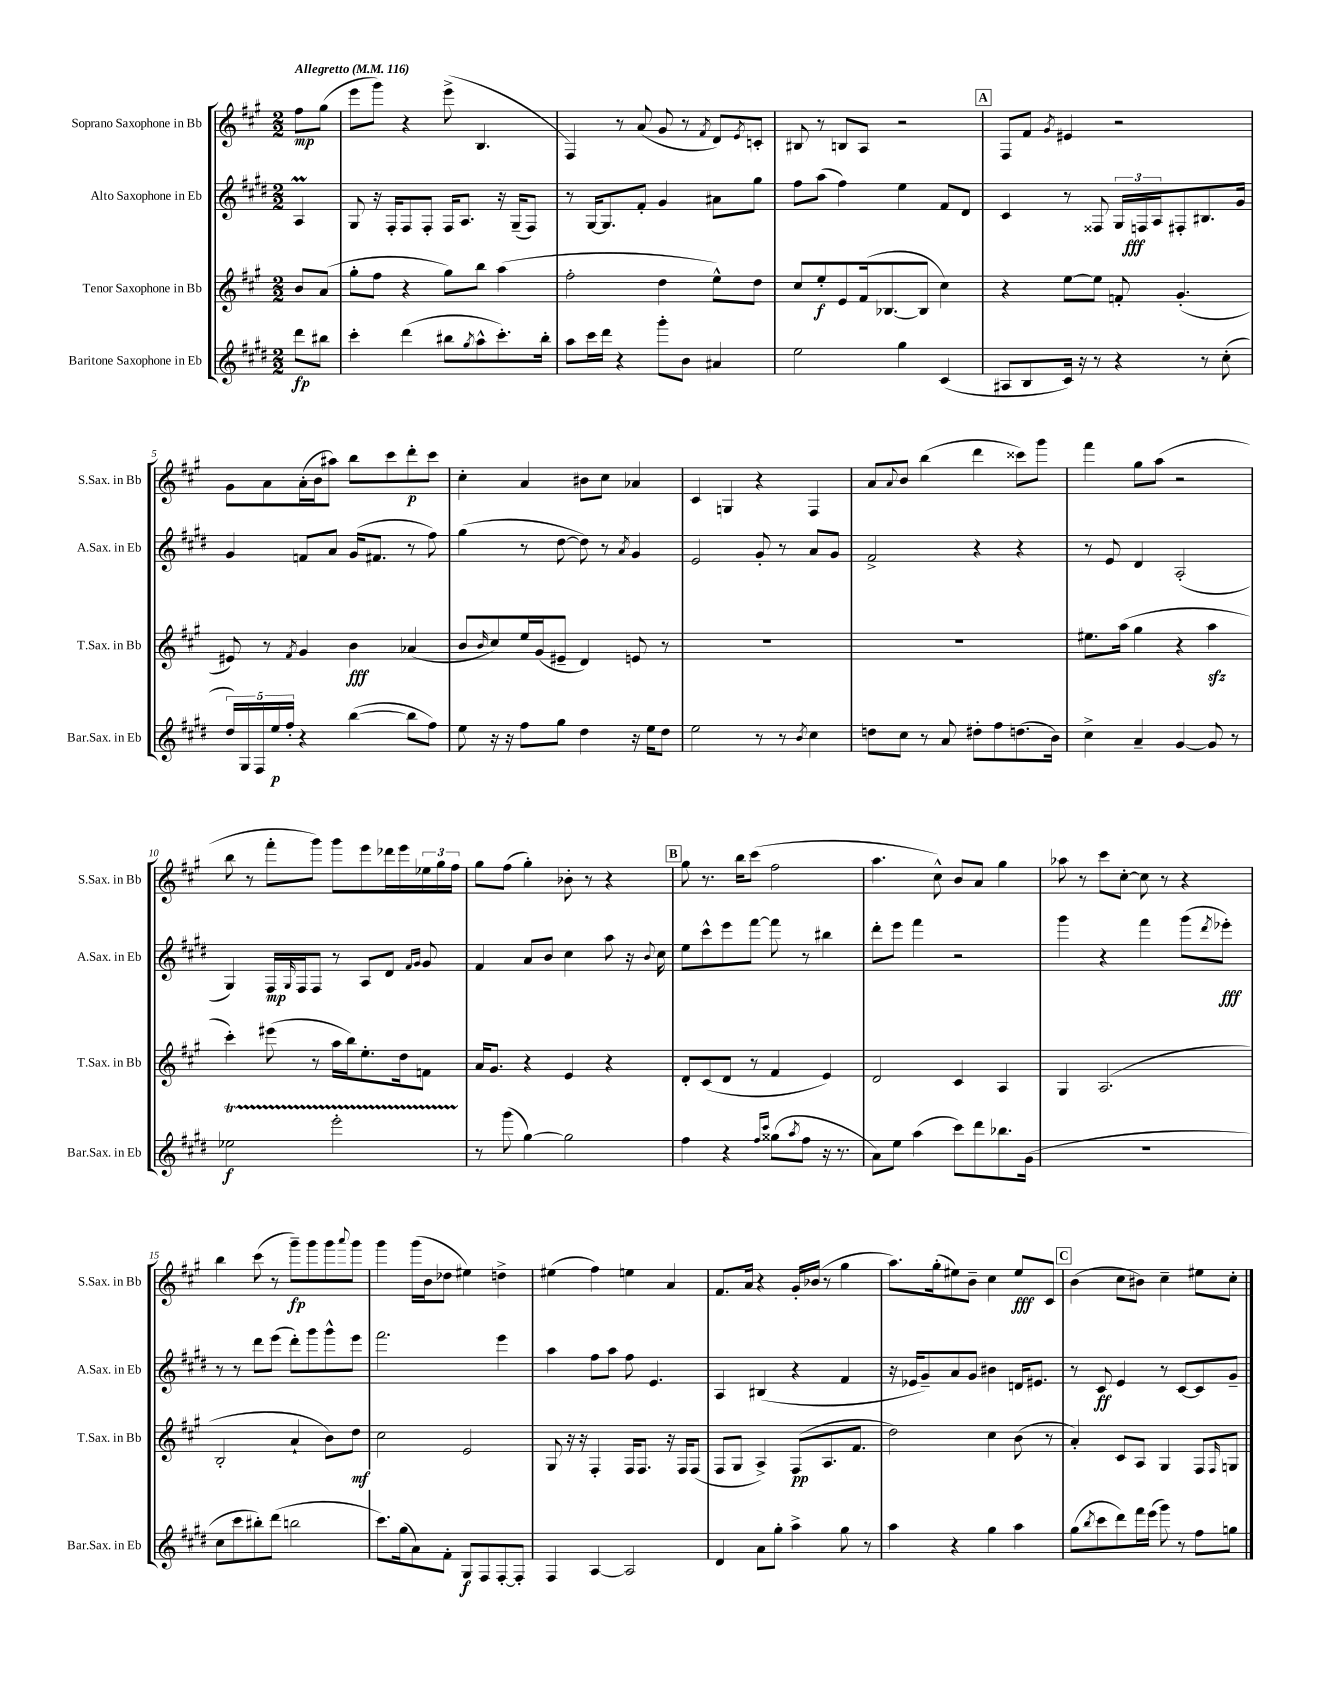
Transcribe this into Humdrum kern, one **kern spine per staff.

**kern	**kern	**kern	**kern
*staff4	*staff3	*staff2	*staff1
*clefG2	*clefG2	*clefG2	*clefG2
*k[f#c#g#d#]	*k[f#c#g#]	*k[f#c#g#d#]	*k[f#c#g#]
*M2/2	*M2/2	*M2/2	*M2/2
*MM116	*MM116	*MM116	*MM116
8ddd#\L	8b/L	4A/	8ff#\L
8bb#\J	(8a/J	.	(8gg#\J
=	=	=	=
4ccc#'\	8gg#'\L	8G#/	8eee\L
.	8ff#\J	16r	8ggg#\J)
.	.	16F#'/LK	.
(4ddd#\	4r	8F#/	4r
.	.	8F#'/J	.
8bb#\L	8gg#\L)	16F#/LK	(8eee^\
.	.	8.A/J	.
8qgg#/	.	.	.
8aa^^\	8bb\J	.	4.B/
8.ccc#'\)	(4aa\	16r	.
.	.	(16G#~/LK	.
.	.	8F#/J)	.
16bb#'\Jk	.	.	.
=	=	=	=
8aa\L	2ff#'\	8r	4F#/)
16ccc#\L	.	[16G#/LK	.
16ddd#\JJ	.	8.G#/]	.
4r	.	.	8r
.	.	8f#'/J	(8a/
8ggg#'\L	4dd\	4g#/	8g#/
8b\J	.	.	8r
.	.	.	8qf#/
4a#/	8ee^^\L)	8a#\L	8d/L)
.	.	.	8qe/
.	8dd\J	8gg#\J	8c'/J
=	=	=	=
2ee\	8cc#/L	8ff#\L	8B#/
.	8ee'/	(8aa\J	8r
.	8e/	4ff#\)	8B/L
.	(16f#/k	.	8A/J
.	[8.B-/	.	.
4gg#\	.	4ee\	2r
.	8B-/]J	.	.
(4c#/	4cc#\)	8f#/L	.
.	.	8d#/J	.
=	=	=	=
8A#/L	4r	4c#/	8F#/L
8B/	.	.	8f#/J
.	.	.	8qg#/
16c#/Jk)	[8ee\L	8r	4e#/
16r	.	.	.
8r	8ee\]J	8F##/	.
4r	8f'/	24G#/LL	2r
.	.	24F/	.
.	.	24A/J	.
.	(4.g#'/	8F#'/	.
8r	.	8.B#/	.
(8cc#'\	.	.	.
.	.	16g#/Jk	.
=	=	=	=
20dd#/LL)	8e#/)	4g#/	8g#\L
20G#/	.	.	.
20F#/	.	.	.
.	8r	.	8a\
20ee/	.	.	.
20ff#'/JJ	.	.	.
.	8qf#/	.	.
4r	4g#/	8f/L	(16a'\L
.	.	.	16b\J
.	.	8a/J	8aa#\J)
([4bb\	4b\	(16g#/LK	8bb\L
.	.	8.f#/J	.
.	.	.	8ccc#\
8bb\]L	(4a-/	8r	8ddd'\
8ff#\J)	.	8ff#\)	8ccc#\J
=	=	=	=
8ee\	8b/L	(4gg#\	4cc#'\
.	16qqb/	.	.
16r	8cc#/)	.	.
16r	.	.	.
8ff#\L	16ee/L	8r	4a/
.	(16g#/J	.	.
8gg#\J	8e#~/J	[8dd#\	.
4dd#\	4d/)	8dd#\])	8b#\L
.	.	8r	8cc#\J
.	.	8qa/	.
16r	8e/	4g#/	4a-/
16ee\LK	.	.	.
8dd#\J	8r	.	.
=	=	=	=
2ee\	1r	2e/	4c#/
.	.	.	4G/
8r	.	8g#'/	4r
8r	.	8r	.
8qb/	.	.	.
4cc#\	.	8a/L	4F#/
.	.	8g#/J	.
=	=	=	=
8dd\L	1r	2f#^/	8a/L
.	.	.	8qqa/
8cc#\J	.	.	8b/J
8r	.	.	(4bb\
8a/	.	.	.
8dd#'\L	.	4r	4ddd\
8ff#\	.	.	.
(8.dd\	.	4r	8ccc##\L)
.	.	.	8ggg#\J
16b\Jk)	.	.	.
=	=	=	=
4cc#^\	8.ee#\L	8r	4fff#\
.	.	8e/	.
.	(16aa\Jk	.	.
4a~/	4gg#\	4d#/	8gg#\L
.	.	.	(8aa\J
[4g#/	4r	(2A'/	2r
8g#/]	4aa\	.	.
8r	.	.	.
=	=	=	=
2ee-\	4ccc#'\)	4G#/)	8bb\
.	.	.	8r
.	(8eee#\	16F#/LL	8fff#'\L
.	.	16qqG#/	.
.	.	16F#/J	.
.	8r	8F#/J	8ggg#\J)
2eee'\	16aa\LL	8r	8ggg#\L
.	16bb\J)	.	.
.	8.ee'\	8A/L	8eee\
.	.	8d#/J	16ddd-\L
.	16dd\k	.	16eee\
.	.	16qqf#/LL	.
.	.	16qqg#/JJ	.
.	8f\J	8g#/	24ee-\
.	.	.	24gg#\
.	.	.	24ff#\JJ
=	=	=	=
8r	16a/LK	4f#/	8gg#\L
.	8.g#/J	.	.
(8ggg#\	.	.	(8ff#\J
[4gg#\)	4r	8a/L	4gg#'\)
.	.	8b/J	.
2gg#\]	4e/	4cc#\	8b-'\
.	.	.	8r
.	4r	8aa\	4r
.	.	16r	.
.	.	8qqb/	.
.	.	16cc#\	.
=	=	=	=
4ff#\	8d'/L	8ee\L	8gg#\
.	(8c#/	8ccc#^^\	8.r
4r	8d/J	8eee\	.
.	.	.	16bb\LK
.	8r	[8fff#\J	(8ccc#\J
16qqff#/LL	.	.	.
16qqccc#/JJ	.	.	.
(8gg##\L	4f#/	8fff#\]	2ff#\
8qaa/	.	.	.
8ff#\J	.	8r	.
16r	4e/)	4bb#\	.
8.r	.	.	.
=	=	=	=
8a\L)	2d/	8ddd#'\L	4.aa\
8ee\J	.	8eee\J	.
(4aa\	.	4fff#\	.
.	.	.	8cc#^^\)
8ccc#\L)	4c#/	2r	8b/L
8ddd#\	.	.	8a/J
8.bb-\	4A/	.	4gg#\
(16g#\Jk	.	.	.
=	=	=	=
1r	4G#/	4ggg#\	8aa-\
.	.	.	8r
.	(2.A/	4r	8ccc#\L
.	.	.	[8cc#'\J
.	.	4fff#\	8cc#\]
.	.	.	8r
.	.	(8ggg#\L	4r
.	.	8qddd#/	.
.	.	8eee-'\J)	.
=	=	=	=
8cc#\L	2B'/	8r	4bb\
8ccc#\	.	8r	.
8bb#'\)	.	8ddd#\L	(8ccc#\
(8ddd#\J	.	(8eee\J	8r
2bb\	4a`/	8ddd#'\L)	8ggg#~\L)
.	.	8ggg#\	8ggg#\
.	8b\L)	8ggg#^^\	8ggg#\
.	.	.	8qqaaa/
.	8dd\J	8eee\J	8ggg#\J
=	=	=	=
8.ccc#\L)	2cc#\	2.fff#\	4ggg#\
(16gg#\k	.	.	.
8a\)	.	.	(16ggg#\LL
.	.	.	16b\J
8f#'\J	.	.	8dd-\J
8G#/L	2e/	.	4ee#\)
8F#/	.	.	.
[8F#'/	.	4eee\	4dd^\
8F#'/]J	.	.	.
=	=	=	=
4F#/	8G#/	4aa\	(4ee#\
.	16r	.	.
.	16r	.	.
[4A/	4F#'/	8ff#\L	4ff#\)
.	.	8aa\J	.
2A/]	16F#/LK	8ff#\	4ee\
.	8.F#/J	.	.
.	.	4.e/	.
.	16r	.	4a/
.	16F#/LK	.	.
.	(8F#/J	.	.
=	=	=	=
4d#/	8F#/L	4A/	8.f#/L
.	8G#/J	.	.
.	.	.	16a/Jk
8a\L	4A^/)	(4B#/	4r
8gg#'\J	.	.	.
4aa^\	(8F#/L	4r	16g#'/LL
.	.	.	(16b-/JJ
.	8.A/	.	8r
8gg#\	.	4f#/	4gg#\
.	8.f#/J	.	.
8r	.	.	.
=	=	=	=
4aa\	2dd\)	16r	8.aa\L)
.	.	16e-/LK	.
.	.	8g#~/)	.
.	.	.	(16gg#'\k
4r	.	8a/	8ee#\)
.	.	8g#/J	8b~\J
4gg#\	4cc#\	4b#\	4cc#\
4aa\	(8b\	16d/LK	8ee#/L
.	.	8.e#/J	.
.	8r	.	8c#/J
=	=	=	=
(8gg#\L	4a'/)	8r	(4b\
8qbb/	.	.	.
8ccc#\	.	8c#/	.
8ddd#\)	8c#/L	4e/	8cc#\L
16fff#\L	8A/J	.	8b#\J)
(16eee\JJ	.	.	.
8ggg#\)	4G#/	8r	4cc#~\
8r	.	[8c#/L	.
8ff#\L	8F#/L	8c#/]	8ee#\L
.	16qqF#/	.	.
8gg\J	8G/J	8g#~/J	8cc#'\J
==	==	==	==
*-	*-	*-	*-
